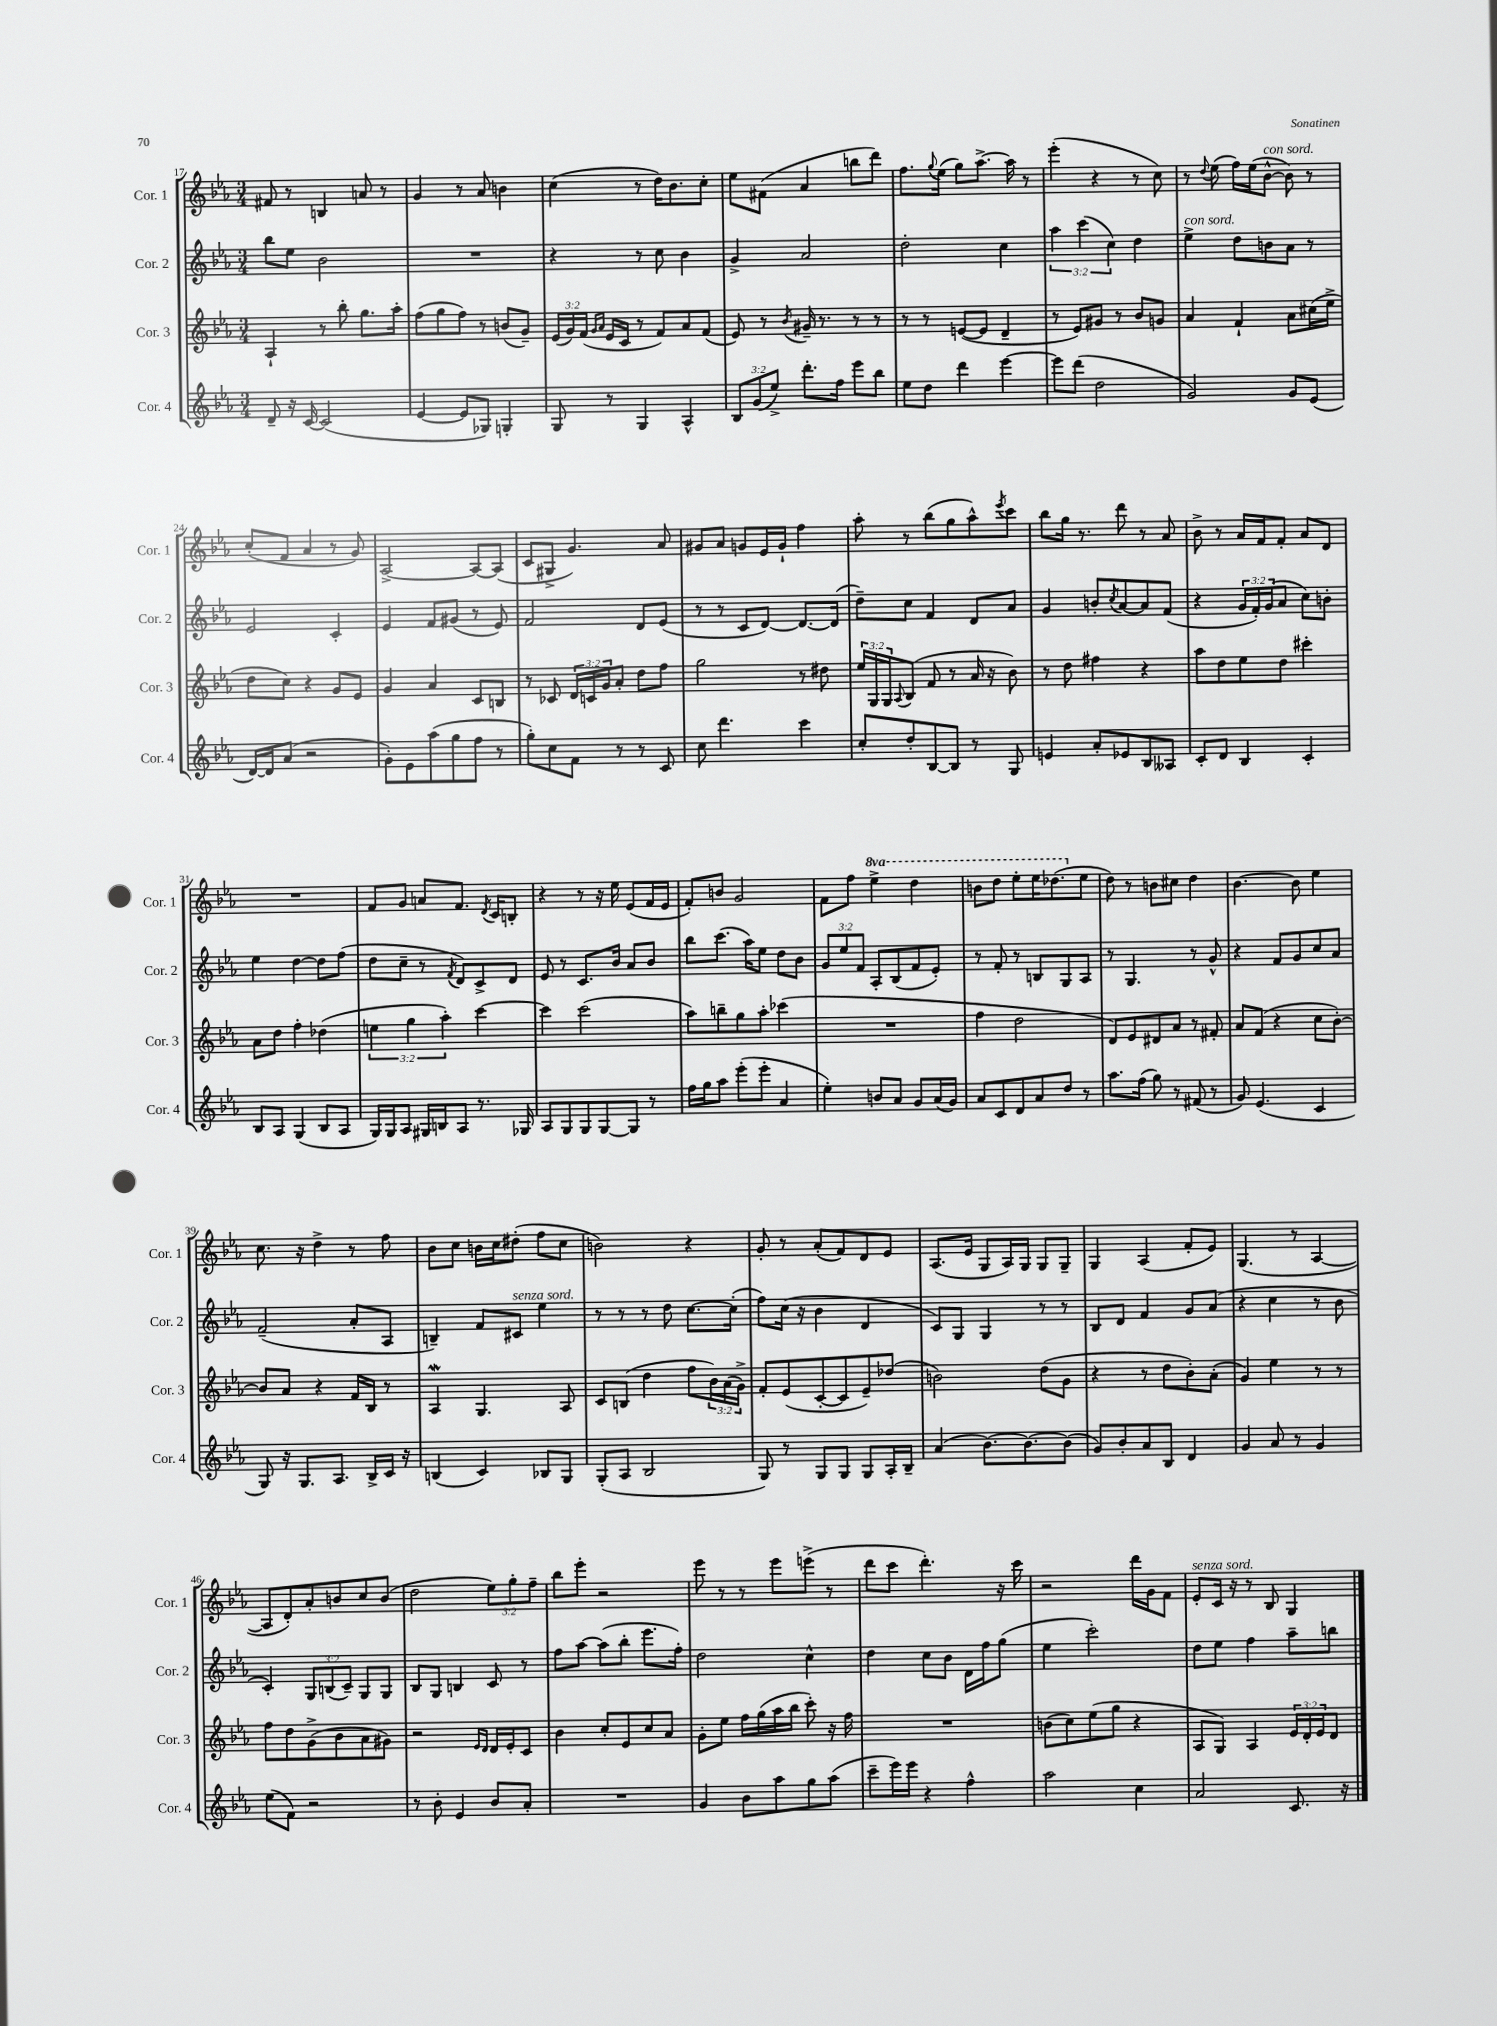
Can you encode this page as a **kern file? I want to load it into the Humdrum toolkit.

**kern	**kern	**kern	**kern
*part4	*part3	*part2	*part1
*staff4	*staff3	*staff2	*staff1
*I"Cor. 4	*I"Cor. 3	*I"Cor. 2	*I"Cor. 1
*I'Cor. 4	*I'Cor. 3	*I'Cor. 2	*I'Cor. 1
*clefG2	*clefG2	*clefG2	*clefG2
*k[b-e-a-]	*k[b-e-a-]	*k[b-e-a-]	*k[b-e-a-]
*M3/4	*M3/4	*M3/4	*M3/4
=17	=17	=17	=17
8d~/	4A-`/	8bb-\L	8f#X/
16r	.	8ee-\J	8r
[16c/	.	.	.
(2c/]	8r	2b-\	4Bn/
.	8bb-'\	.	.
.	8.gg\L	.	8an/
.	.	.	8r
.	16aa-'\Jk	.	.
=18	=18	=18	=18
[4e-/	(8ff\L	2.r	4g/
.	8gg\	.	.
8e-/L]	8ff\J)	.	8r
8G-X/J)	8r	.	8a-/
4Gn'/	(8bn/L	.	4bn\
.	8g~/J)	.	.
=19	=19	=19	=19
8G/	(24e-/LL	4r	(4cc\
.	24g/)	.	.
.	(24f/JJ	.	.
.	16qqg/LL	.	.
.	16qqa-/JJ	.	.
8r	16e-/LL	.	.
.	16c/JJ	.	.
4G/	8r	8r	8r
.	8f/L)	8cc\	16dd\KL)
.	.	.	8.b-\
4A-^^/	8a-/	4b-\	.
.	(8f/J	.	8cc'\J
=20	=20	=20	=20
12B-/L	8e-/)	4g^/	8ee-\L
(12g/	.	.	.
.	8r	.	(8f#X\J
12ee-^/J)	.	.	.
.	8qb-/	.	.
8.ddd'\L	16g#X~/	2a-/	4a-/
.	8.r	.	.
16ff\Jk	.	.	.
8eee-\L	8r	.	8bbn\L
8bb-\J	8r	.	8ddd\J)
=21	=21	=21	=21
8ee-\L	8r	2dd'\	8.ff\L
8dd\J	8r	.	.
.	.	.	8qqgg/
.	.	.	(16ee-\Jk
4ddd\	([8en/L	.	8gg\L)
.	8e/J]	.	[8.aa-^\J
[4eee-\	4d~/	4cc\	.
.	.	.	16aa-\]
.	.	.	8r
=22	=22	=22	=22
8eee-\L]	8r	6aa-\	(4eee-'\
(8ddd\J	8e-/L)	.	.
.	.	(6ccc\	.
2dd\	8g#X/J	.	4r
.	.	6cc\)	.
.	8r	.	.
.	8b-/L	4dd\	8r
.	8gn/J	.	8cc\)
=23	=23	=23	=23
!	!	!LO:TX:a:i:t=con sord.	!
2g/)	4a-/	4ee-^\	8r
.	.	.	8qqdd/
.	.	.	(8ee-\
.	4f`/	8dd\L	16ff\LL)
.	.	.	(16ee-\J
!	!	!	!LO:TX:a:i:t=con sord.
.	.	8bn\	[8b-^^\J
8g/L	8a-\L	8a-\J	8b-\])
(8e-/J	(16cc#X\L	8r	8r
.	16ee-^\JJ	.	.
!!LO:LB:g=z
=24	=24	=24	=24
[16d/LL)	8dd\L	2e-/	(8cc'/L
16d/J]	.	.	.
(8a-/J	8cc\J)	.	8f/J
2r	4r	.	4a-/
.	8g/L	4c'/	8r
.	8e-/J	.	8g/)
=25	=25	=25	=25
8g'\L)	4g/	4e-/	[2A-^/
8e-\	.	.	.
(8aa-\	4a-/	8f/L	.
8gg\	.	(8g#X/J	.
8ff\J	8c/L	8r	8A-/L_
8r	8Bn/J	8e-/)	(8A-/J]
=26	=26	=26	=26
8gg'\L)	8r	2f/	8c/L
8cc\	8c-X/	.	8G#X^/J
8f\J	24d/LL	.	4.g/)
.	24cn/	.	.
.	24g/J	.	.
8r	8a-'/J	.	.
8r	8dd\L	8d/L	.
8c/	8ff\J	(8e-/J	8a-/
=27	=27	=27	=27
8cc\	2gg\	8r	8g#X/L
4.ddd\	.	8r	8a-/J
.	.	8c/L	8gn/L
.	.	[8d/J)	16e-/L
.	.	.	16g`/JJ
4ccc\	8r	8.d/L_	4ff\
.	8dd#X\	.	.
.	.	(16d/Jk]	.
=28	=28	=28	=28
8cc'/L	24ee-/LL	8dd~\L)	8aa-'\
.	24G/	.	.
.	24G/J	.	.
.	8qqA-/	.	.
8dd'/	(8B-/J	8cc\J	8r
[8B-/	8f/	4f/	(8bb-\L
8B-/J]	8r	.	8gg\
8r	16a-/	8d/L	8aa-^^\)
.	16r	.	.
.	.	.	8qeee-/
8G/	8b-\)	8a-/J	8ccc\J
=29	=29	=29	=29
4en/	8r	4g/	8bb-\L
.	8dd\	.	16gg\Jk
.	.	.	8.r
8a-'/L	4ff#X\	8bn'/L	.
.	.	8qcc/	.
8e-X/	.	[8a-/	8ddd\
8B-/	4r	8a-/]	8r
8A--X/J	.	(8f/J	8a-/
=30	=30	=30	=30
8c'/L	8aa-\L	4r	8b-^\
8d/J	8dd\	.	8r
4B-/	8ee-\	24g/LL	16a-/LL
.	.	24f'/)	.
.	.	.	16f/J
.	.	(24g/J	.
.	8dd\J	8a-/J	8f'/J
4c'/	4ccc#X'\	8cc\L)	8a-/L
.	.	8bn'\J	8d/J
!!LO:LB:g=z
=31	=31	=31	=31
8B-/L	8a-\L	4ee-\	2.r
8A-/J	8dd\J	.	.
(4G/	4ff'\	[4dd\	.
8B-/L	(4dd-X\	8dd\L]	.
8A-/J	.	(8ff\J	.
=32	=32	=32	=32
16G/LL)	6een\	8dd\L	8f/L
16G/J	.	.	.
8A-/J	.	8cc~\J	8g/J
.	6gg\	.	.
16G#X/LL	.	8r	8an/L
16Bn/J	.	.	.
.	6aa-'\)	.	.
.	.	8qf/	.
8A-/J	.	8d/L)	8.f/J
8.r	[4ccc\	8c^/	.
.	.	.	8qd/
.	.	.	16c/KL
.	.	8d/J	8Bn'/J
16G-X/	.	.	.
=33	=33	=33	=33
8A-/L	4ccc\]	8e-/	4r
8G/	.	8r	.
8G/	(2ccc\	8.c/L	8r
[8G/	.	.	16r
.	.	16b-/Jk	16ee-\
8G/J]	.	8a-/L	(8e-/L
8r	.	8b-/J	16f/L
.	.	.	16e-/JJ
=34	=34	=34	=34
16ff\LL	8aa-\L)	8bb-\L	8f'/L)
16gg\J	.	.	.
8aa-\J	8bbn~\	(8.ccc\J	8bn/J
(8eee-'\L	8gg\	.	2g/
.	.	16aa-\KL)	.
8eee-'\J	8aa-'\J	8ee-\J	.
4a-/	(4ccc-X\	8dd\L	.
.	.	8b-\J	.
=35	=35	=35	=35
4ee-'\)	2.r	12g/L	8f\L
.	.	12ee-/	.
.	.	.	8ff\J
.	.	12f/J	.
*	*	*	*8va
8bn/L	.	8A-'/L	4eee-^\
8a-/J	.	(8B-/	.
8g/L	.	8f/	4ddd\
(16a-/L	.	8e-'/J)	.
16g/JJ)	.	.	.
=36	=36	=36	=36
8a-/L	4ff\	8r	8bbn\L
8c/	.	8f'/	8ddd\J
8d/	2dd\	8r	8eee-'\L
8a-/	.	8Bn/L	16eee-\K
.	.	.	(8.ddd-X\
8dd/J	.	8G/	.
*	*	*	*X8va
8r	.	8A-/J	8ee-\J
=37	=37	=37	=37
8.aa-\L	8d/L)	8r	8dd\)
.	8e-/	4.G/	8r
(16ff\Jk	.	.	.
8gg\)	8d#X/	.	8bn\L
8r	8a-/J	.	8cc#X\J
(8f#X/	8r	8r	4dd\
8r	8f#X'/	8g^^/	.
=38	=38	=38	=38
8g/)	8a-/L	4r	[4.b-\
(4.e-/	(8f/J	.	.
.	4r	8f/L	.
.	.	8g/	8b-\]
4c/	8cc\L	8cc/	4ee-\
.	[8b-'\J)	8a-/J	.
!!LO:LB:g=z
=39	=39	=39	=39
8G/)	8b-/L]	(2f~/	8.cc\
16r	8a-/J	.	.
8.G/L	.	.	16r
.	4r	.	4dd^\
8.A-/J	.	.	.
.	16f/LL	8a-'/L	8r
16B-^/LL	16B-/JJ	.	.
16c/JJ	8r	8A-/J	8ff\
16r	.	.	.
=40	=40	=40	=40
(4Bn/	4A-w/	4Bn~/)	8b-\L
.	.	.	8cc\J
4c/)	4.G/	8f/L	16bn\LL
.	.	.	16cc\J
!	!	!LO:TX:a:i:t=senza sord.	!
.	.	8c#X/J	(8dd#X'\J
8B-X/L	.	4ee-\	8ff\L
8G/J	8A-/	.	8cc\J
=41	=41	=41	=41
(8G'/L	8c/L	8r	2bn\)
8A-/J	(8Bn/J	8r	.
2B-/	4dd\	8r	.
.	.	8dd\	.
.	8ff\L	[8.cc\L	4r
.	24b-\L)	.	.
.	(24a-\	.	.
.	.	(16cc'\Jk]	.
.	24g^\JJ)	.	.
=42	=42	=42	=42
8G/)	8f'/L	8ff\L)	8g'/
8r	(8e-/	(16cc\Jk	8r
.	.	16r	.
8G/L	[8c'/	4b-\	(8a-'/L
8G/J	8c/]	.	8f/)
8G/L	8e-~/)	4d/	8d/
16A-'/L	(8dd-X/J	.	8e-/J
16B-~/JJ	.	.	.
=43	=43	=43	=43
(4a-/	2bn\)	8c/L)	(8.A-/L
.	.	8G/J	.
.	.	.	16e-/Jk
[8.b-\L)	.	4G/	8G/L
.	.	.	16A-/L)
8.b-\_	.	.	16G/JJ
.	(8dd\L	8r	8G/L
(8b-\J]	8g\J	8r	8G~/J
=44	=44	=44	=44
8g/L)	4r	8B-/L	4G/
8b-'/	.	8d/J	.
8a-/	8r	4f/	(4A-/
8B-/J	8dd\L	.	.
4d/	8b-'\)	8g/L	8f'/L
.	(8a-'\J	(8a-/J	8e-/J)
=45	=45	=45	=45
4g/	4g/)	4r	(4.G/
8a-/	4ee-\	4cc\	.
8r	.	.	8r
4g/	8r	8r	[4A-/
.	8r	8b-\	.
!!LO:LB:g=z
=46	=46	=46	=46
(8ee-\L	8ff\L	4c'/)	8A-/L]
8f\J)	8dd\	.	8d'/)
2r	(8g^\	12G/L	8a-'/
.	.	(12Bn/	.
.	8b-\	.	8bn/
.	.	12c~/J)	.
.	8a-\	8G/L	8cc/
.	8g#X\J)	8G/J	(8b/J
=47	=47	=47	=47
8r	2r	8B-/L	2dd\
8b-'\	.	8G/J	.
4e-/	.	4Bn/	.
.	16qqe-/LL	.	.
.	16qqd/JJ	.	.
8b-/L	16d/LL	8c/	12ee-\L)
.	16e-'/J	.	.
.	.	.	12gg'\
8a-'/J	8c/J	8r	.
.	.	.	12ff~\J
=48	=48	=48	=48
2.r	4b-\	8ff\L	8bb-\L
.	.	[8aa-\J	8eee-'\J
.	8cc'/L	(8aa-\L]	2r
.	8e-/	8bb-'\J	.
.	8cc/	8.eee-\L	.
.	8a-/J	.	.
.	.	16ff'\Jk)	.
=49	=49	=49	=49
4g/	8g'\L	2dd\	8eee-\
.	8ee-\J	.	8r
8b-\L	16ff\LL	.	8r
.	(16gg\	.	.
8aa-\	16aa-\	.	8eee-\L
.	16bb-\JJ	.	.
8gg\	8ccc'\)	4cc^^\	(8eeen^\J
(8aa-\J	16r	.	8r
.	16ff\	.	.
=50	=50	=50	=50
8ccc~\L	2.r	4dd\	8ddd\L
16eee-\L)	.	.	8ccc\J
16eee-\JJ	.	.	.
4r	.	8cc\L	4.ddd'\)
.	.	8b-\J	.
4ff^^\	.	16d\LL	.
.	.	16ff\J	.
.	.	(8gg\J	16r
.	.	.	16ccc\
=51	=51	=51	=51
2aa-\	(8bn\L	4ee-\	2r
.	8cc\)	.	.
.	(8ee-\	2ccc'\)	.
.	8gg\J	.	.
4cc\	4r	.	16ddd\LL
.	.	.	16g\J
.	.	.	8f\J
=52	=52	=52	=52
!	!	!	!LO:TX:a:i:t=senza sord.
2a-/	8A-/L	8dd\L	8e-'/L
.	8G/J)	8ee-\J	16c/Jk
.	.	.	16r
.	4A-/	4ff\	8r
.	.	.	8B-/
8.c/	24e-/LL	8aa-~\L	4G/
.	24d'/	.	.
.	24e-/J	.	.
.	8d/J	8bbn\J	.
16r	.	.	.
==	==	==	==
*-	*-	*-	*-
